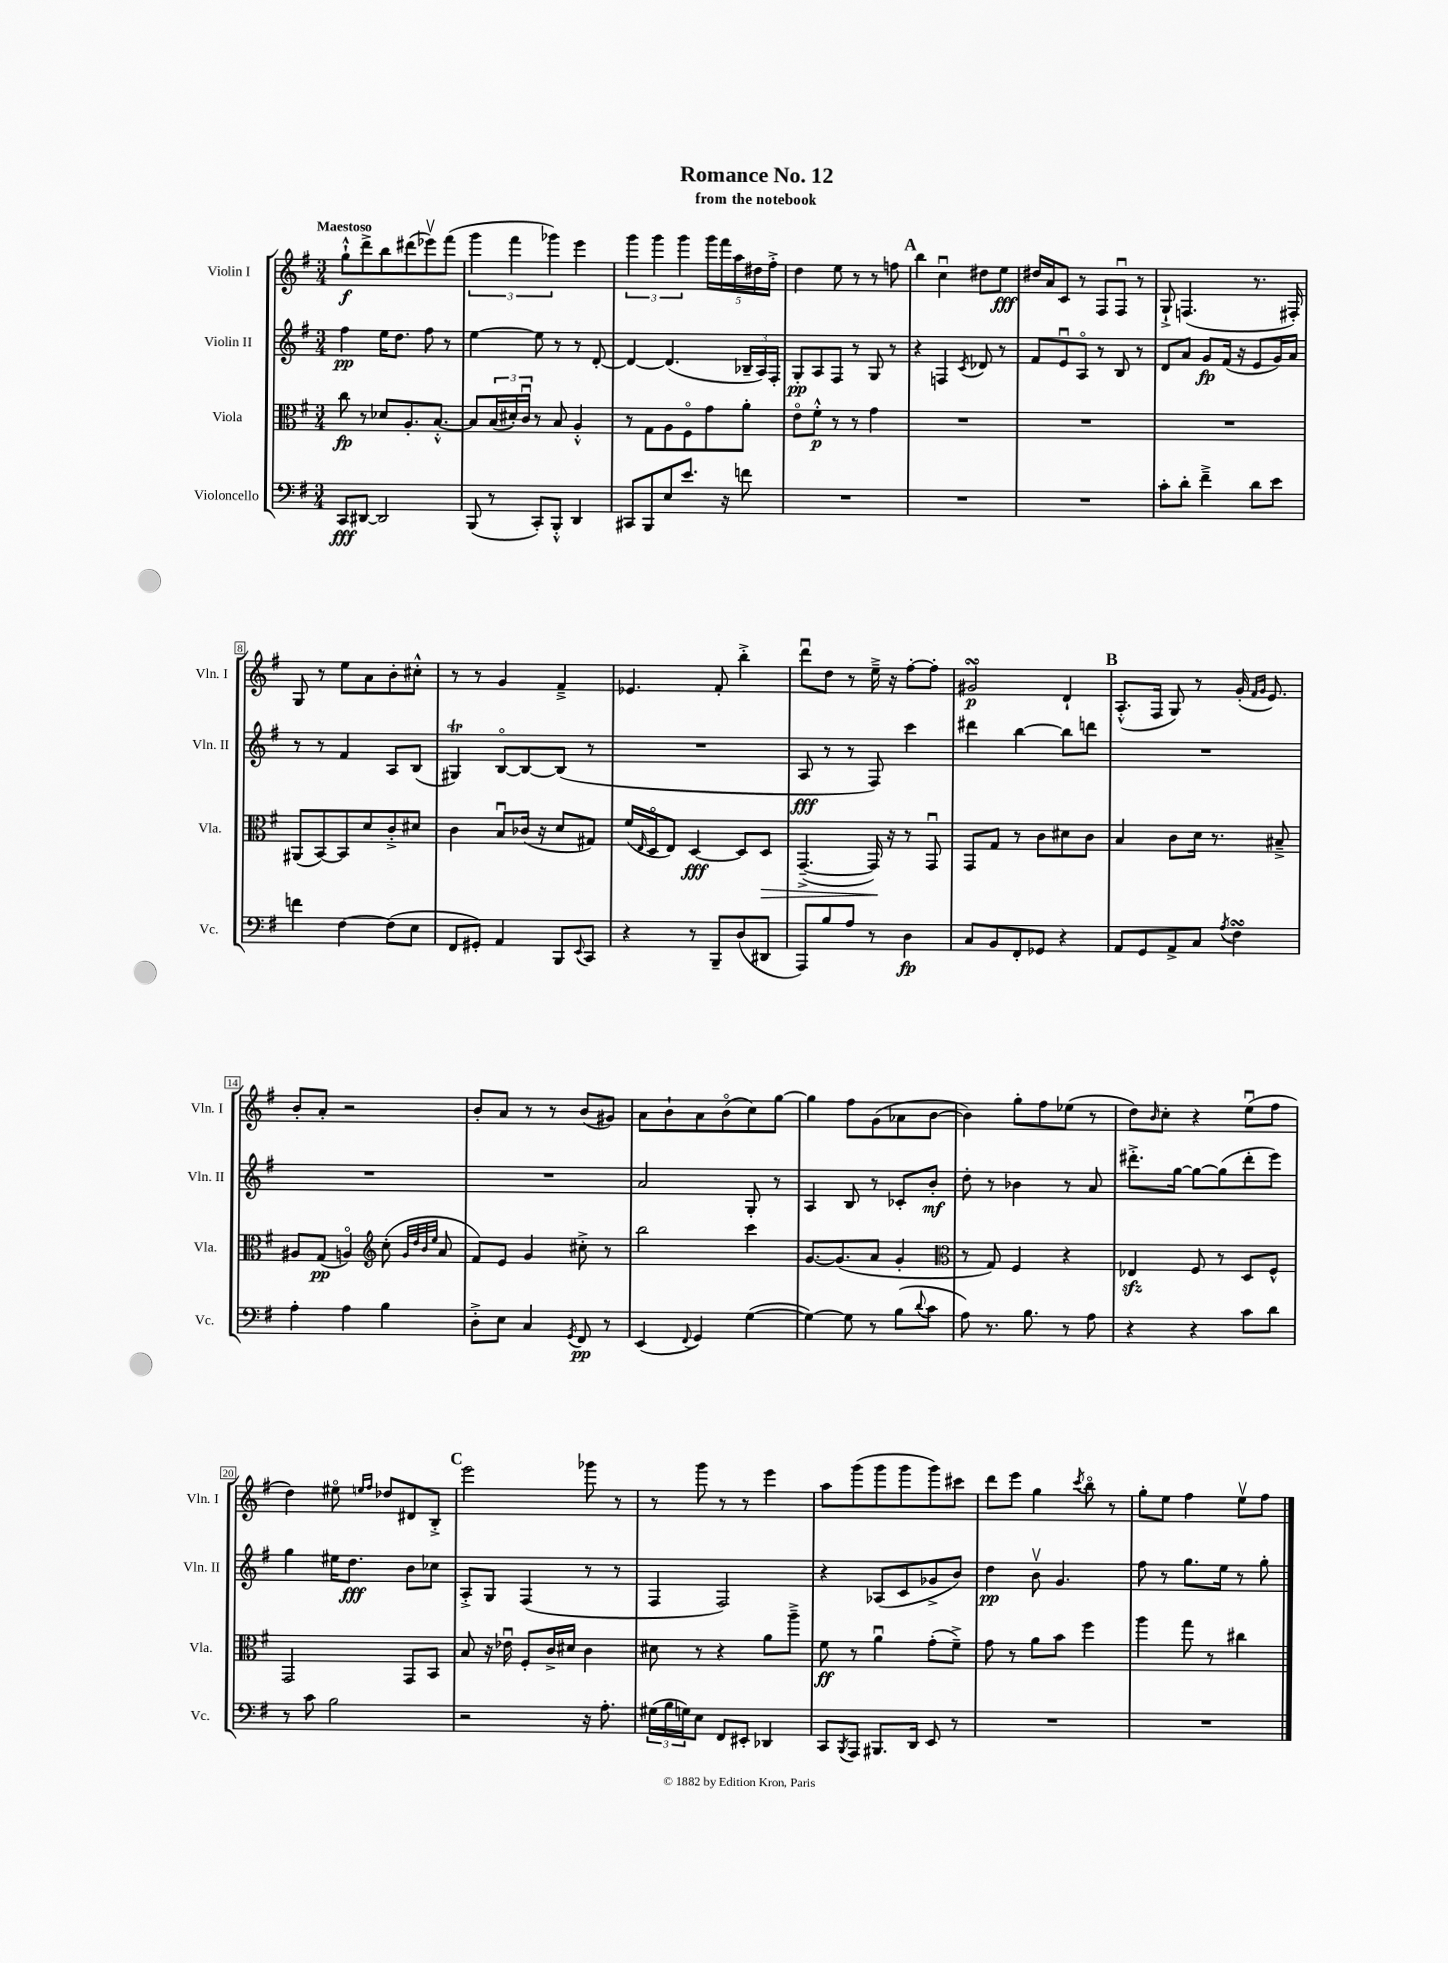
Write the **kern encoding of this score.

**kern	**dynam	**kern	**dynam	**kern	**dynam	**kern	**dynam
*part4	*part4	*part3	*part3	*part2	*part2	*part1	*part1
*staff4	*staff4	*staff3	*staff3	*staff2	*staff2	*staff1	*staff1
*I"Violoncello	*	*I"Viola	*	*I"Violin II	*	*I"Violin I	*
*I'Vc.	*	*I'Vla.	*	*I'Vln. II	*	*I'Vln. I	*
*clefF4	*	*clefC3	*	*clefG2	*	*clefG2	*
*k[f#]	*	*k[f#]	*	*k[f#]	*	*k[f#]	*
*M3/4	*	*M3/4	*	*M3/4	*	*M3/4	*
=1	=1	=1	=1	=1	=1	=1	=1
!	!	!	!	!	!	!LO:TX:a:B:t=Maestoso	!
8CC/L	fff	8cc\	fp	4ff#\	pp	8gg`^^\L	f
[8DD#X/J	.	8r	.	.	.	8ddd^\	.
2DD#/]	.	8d-X/L	.	16ee\KL	.	8bb\	.
.	.	.	.	8.dd\J	.	.	.
.	.	8.A'/	.	.	.	(8ddd#X\	.
.	.	.	.	8ff#\	.	8eee-Xv\)	.
.	.	[8.B'^^/J	.	.	.	.	.
.	.	.	.	8r	.	(8fff#\J	.
=2	=2	=2	=2	=2	=2	=2	=2
(8BBB/	.	8B/L]	.	[4ee\	.	6ggg\	.
8r	.	(24B/L	.	.	.	.	.
.	.	24d#X'/)	.	.	.	6fff#\	.
.	.	24cu/JJ	.	.	.	.	.
8CC'/L)	.	8r	.	8ee\]	.	.	.
.	.	.	.	.	.	6ggg-X\)	.
8BBB'^^/J	.	8B/	.	8r	.	.	.
4DD/	.	4A'^^/	.	8r	.	4eee\	.
.	.	.	.	[8d'/	.	.	.
=3	=3	=3	=3	=3	=3	=3	=3
8CC#X/L	.	8r	.	4d/_	.	6ggg\	.
8BBB/	.	8G\L	.	.	.	.	.
.	.	.	.	.	.	6ggg\	.
8E/	.	8A\	.	(4.d/]	.	.	.
.	.	.	.	.	.	6ggg\	.
8.e/J	.	8F#\	.	.	.	.	.
.	.	8g\	.	.	.	20ggg\LL	.
.	.	.	.	.	.	20fff#\	.
16r	.	.	.	.	.	.	.
.	.	.	.	.	.	20aa\	.
8fn\	.	8a'\J	.	24B-X~/LL	.	.	.
.	.	.	.	.	.	20dd#X\	.
.	.	.	.	24A/)	.	.	.
.	.	.	.	.	.	20ff#'^\JJ	.
.	.	.	.	24F#'/JJ	.	.	.
=4	=4	=4	=4	=4	=4	=4	=4
2.r	.	8e\L	.	8G'/L	pp	4dd\	.
.	.	8f#'^^\J	p	8A/	.	.	.
.	.	8r	.	8F#/J	.	8ee\	.
.	.	8r	.	8r	.	8r	.
.	.	4g\	.	8G/	.	8r	.
.	.	.	.	8r	.	8ffn\	.
!!LO:REH:place=s1:t=A
=5	=5	=5	=5	=5	=5	=5	=5
2.r	.	2.r	.	4r	.	4bb\	.
.	.	.	.	4Fn/	.	4ccu\	.
.	.	.	.	8qc/	.	.	.
.	.	.	.	8d-X/	.	8dd#X\L	.
.	.	.	.	8r	.	8ee\J	fff
=6	=6	=6	=6	=6	=6	=6	=6
2.r	.	2.r	.	8f#/L	.	16dd#X/LL	.
.	.	.	.	.	.	16a/J	.
.	.	.	.	8eu/	.	8c/J	.
.	.	.	.	8A/J	.	8r	.
.	.	.	.	8r	.	8F#/L	.
.	.	.	.	8B/	.	8F#u/J	.
.	.	.	.	8r	.	8r	.
=7	=7	=7	=7	=7	=7	=7	=7
8c'\L	.	2.r	.	8d/L	.	8G`^/	.
8d'\J	.	.	.	8a/J	.	(4.Fn/	.
4f#~^\	.	.	.	8g/L	fp	.	.
.	.	.	.	(16f#/Jk	.	.	.
.	.	.	.	16r	.	.	.
8d\L	.	.	.	8e/L	.	8.r	.
8e\J	.	.	.	16g/L)	.	.	.
.	.	.	.	16a/JJ	.	16F#X'/)	.
!!LO:LB:g=z
=8	=8	=8	=8	=8	=8	=8	=8
4fn\	.	(8AA#X/L	.	8r	.	8G/	.
.	.	[8BB/)	.	8r	.	8r	.
[4F#\	.	8BB/]	.	4f#/	.	8ee\L	.
.	.	8d/	.	.	.	8a\	.
(8F#\L]	.	8c'^/	.	8A/L	.	8b'\	.
8E\J	.	8d#X/J	.	(8B/J	.	8cc#X'^^\J	.
=9	=9	=9	=9	=9	=9	=9	=9
8FF#/L	.	4c\	.	4G#Xt/)	.	8r	.
8GG#X'/J)	.	.	.	.	.	8r	.
4AA/	.	8Bu/L	.	[8B/L	.	4g/	.
.	.	(16c-X/Jk	.	8B/_	.	.	.
.	.	16r	.	.	.	.	.
8BBB/L	.	8d/L	.	(8B/J]	.	4f#~^/	.
8qqEE/	.	.	.	.	.	.	.
8CC/J	.	8G#X/J)	.	8r	.	.	.
=10	=10	=10	=10	=10	=10	=10	=10
4r	.	(16f#/LL	.	2.r	.	4.e-X/	.
.	.	16qqE/	.	.	.	.	.
.	.	16D/J	.	.	.	.	.
.	.	8E/J)	.	.	.	.	.
8r	.	[4D/	fff	.	.	.	.
8BBB~/L	.	.	.	.	.	8f#'/	.
(8D/	.	8D/L]	.	.	.	4bb'^\	.
!	!	!	!LO:HP:b	!	!	!	!
8DD#X/J	.	8D/J	>	.	.	.	.
=11	=11	=11	=11	=11	=11	=11	=11
8AAA/L)	.	([4.GG~^/	.	8A/	fff	8dddu\L	.
8B/	.	.	.	8r	.	8dd\J	.
8A/J	.	.	.	8r	.	8r	.
8r	.	16GG/])	.	8F#/)	.	16ee~^\	.
.	.	16r	]	.	.	16r	.
4D\	fp	8r	.	4ccc\	.	[8ff#'\L	.
.	.	8GGu/	.	.	.	8ff#'\J]	.
=12	=12	=12	=12	=12	=12	=12	=12
8C/L	.	8GG/L	.	4ddd#X\	.	2g#XsSsS/	p
8BB/	.	8G/J	.	.	.	.	.
8FF#'/	.	8r	.	[4bb\	.	.	.
8GG-X/J	.	8c\L	.	.	.	.	.
4r	.	8d#X\	.	8bb\L]	.	4d`/	.
.	.	8c\J	.	8dddn\J	.	.	.
!!LO:REH:place=s1:t=B
=13	=13	=13	=13	=13	=13	=13	=13
8AA/L	.	4B/	.	2.r	.	(8.A'^^/L	.
8GG/	.	.	.	.	.	.	.
.	.	.	.	.	.	16F#/Jk	.
8AA^/	.	8c\L	.	.	.	8G/)	.
8C/J	.	16d\Jk	.	.	.	8r	.
.	.	8.r	.	.	.	.	.
8qA/	.	.	.	.	.	.	.
4F#sSsS\	.	.	.	.	.	(16g'/	.
.	.	.	.	.	.	16qqf#/LL	.
.	.	.	.	.	.	16qqg/JJ	.
.	.	.	.	.	.	8.e/)	.
.	.	8B#X~^/	.	.	.	.	.
!!LO:LB:g=z
=14	=14	=14	=14	=14	=14	=14	=14
4A'\	.	8A#X/L	.	2.r	.	8b'/L	.
.	.	(8G/J	pp	.	.	8a'/J	.
4A\	.	4An/)	.	.	.	2r	.
*	*	*clefG2	*	*	*	*	*
4B\	.	(8cc'\	.	.	.	.	.
.	.	32qqg/LLL	.	.	.	.	.
.	.	32qqdd/	.	.	.	.	.
.	.	32qqb/	.	.	.	.	.
.	.	32qqee/JJJ	.	.	.	.	.
.	.	8a/	.	.	.	.	.
=15	=15	=15	=15	=15	=15	=15	=15
8D'^\L	.	8f#/L)	.	2.r	.	8b'/L	.
8E\J	.	8e/J	.	.	.	8a/J	.
4C/	.	4g/	.	.	.	8r	.
.	.	.	.	.	.	8r	.
8qGG/	.	.	.	.	.	.	.
8FF#/	pp	8cc#X'^\	.	.	.	(8b/L	.
8r	.	8r	.	.	.	8g#X/J)	.
=16	=16	=16	=16	=16	=16	=16	=16
(4EE/	.	2bb\	.	2a/	.	8a\L	.
.	.	.	.	.	.	8b`\	.
8qqFF#/	.	.	.	.	.	.	.
4GG/)	.	.	.	.	.	8a\	.
.	.	.	.	.	.	(8b\	.
([4G\	.	4ccc\	.	8G'/	.	8cc\)	.
.	.	.	.	8r	.	[8gg\J	.
=17	=17	=17	=17	=17	=17	=17	=17
4G\_)	.	[8.g/L	.	4A/	.	4gg\]	.
.	.	(8.g/]	.	.	.	.	.
8G\]	.	.	.	8B/	.	8ff#\L	.
8r	.	8a/J	.	8r	.	(8g\	.
(8B\L	.	4g'/	.	8c-X'/L	.	8a-X\	.
8qqd/	.	.	.	.	.	.	.
8c\J	.	.	.	8b'/J	mf	[8b\J	.
=18	=18	=18	=18	=18	=18	=18	=18
*	*	*clefC3	*	*	*	*	*
8A\)	.	8r	.	8dd'\	.	4b\])	.
8.r	.	8G/)	.	8r	.	.	.
.	.	4F#/	.	4b-X\	.	8gg'\L	.
8.B\	.	.	.	.	.	.	.
.	.	.	.	.	.	8ff#\	.
8r	.	4r	.	8r	.	(8ee-X\J	.
8A\	.	.	.	8a/	.	8r	.
=19	=19	=19	=19	=19	=19	=19	=19
4r	.	4E-Xzz/	.	8.ddd#X'^\L	.	8dd\L)	.
.	.	.	.	.	.	16qqb/	.
.	.	.	.	.	.	8cc'\J	.
.	.	.	.	[16gg\Jk	.	.	.
4r	.	8F#/	.	8gg\L_	.	4r	.
.	.	8r	.	(8gg\]	.	.	.
8c\L	.	8D/L	.	8ddd#'\	.	(8eeu\L	.
8d\J	.	8F#^^/J	.	8eee\J)	.	8ff#\J	.
!!LO:LB:g=z
=20	=20	=20	=20	=20	=20	=20	=20
8r	.	2GG/	.	4gg\	.	4dd\)	.
8c\	.	.	.	.	.	.	.
2B\	.	.	.	16ee#X\KL	.	8ee#X\	.
.	.	.	.	8.dd\J	fff	.	.
.	.	.	.	.	.	16qqeen/LL	.
.	.	.	.	.	.	16qqff#/JJ	.
.	.	.	.	.	.	8dd-X/L	.
.	.	8GG/L	.	8b\L	.	8d#X/	.
.	.	8BB/J	.	8cc-X\J	.	8B'^/J	.
!!LO:REH:place=s1:t=C
=21	=21	=21	=21	=21	=21	=21	=21
2r	.	8B/	.	8A'^/L	.	2eee\	.
.	.	16r	.	8G/J	.	.	.
.	.	16e-Xu\	.	.	.	.	.
.	.	8F#'/L	.	(4F#/	.	.	.
.	.	16c^/L	.	.	.	.	.
.	.	16d#X/JJ	.	.	.	.	.
16r	.	4c\	.	8r	.	8ggg-X\	.
8.A'\	.	.	.	.	.	.	.
.	.	.	.	8r	.	8r	.
=22	=22	=22	=22	=22	=22	=22	=22
(24G#X\LL	.	8d#X\	.	4F#/	.	8r	.
24B\	.	.	.	.	.	.	.
24Gn\J)	.	.	.	.	.	.	.
8E\J	.	8r	.	.	.	8ggg\	.
8FF#/L	.	4r	.	2F#/)	.	8r	.
8EE#X'/J	.	.	.	.	.	8r	.
4DD-X/	.	8a\L	.	.	.	4eee\	.
.	.	8aa~^\J	.	.	.	.	.
=23	=23	=23	=23	=23	=23	=23	=23
8CC/L	.	8f#\	ff	4r	.	8aa\L	.
8qBBB/	.	.	.	.	.	.	.
8AAA/J	.	8r	.	.	.	(8ggg\	.
8.BBB#X/L	.	4au\	.	(8A-X/L	.	8ggg\	.
.	.	.	.	8c/	.	8ggg\	.
16DD/Jk	.	.	.	.	.	.	.
8EE/	.	(8g'\L	.	8g-X^/	.	8ggg\)	.
8r	.	8f#~^\J)	.	8b/J)	.	8ccc#X\J	.
=24	=24	=24	=24	=24	=24	=24	=24
2.r	.	8g\	.	4dd\	pp	8ddd\L	.
.	.	8r	.	.	.	8eee\J	.
.	.	8a\L	.	8bv\	.	4gg\	.
.	.	8b\J	.	4.g/	.	.	.
.	.	.	.	.	.	8qccc/	.
.	.	4ff#\	.	.	.	8bb\	.
.	.	.	.	.	.	8r	.
=25	=25	=25	=25	=25	=25	=25	=25
2.r	.	4aa\	.	8ff#\	.	8gg'\L	.
.	.	.	.	8r	.	8ee\J	.
.	.	8gg\	.	8.gg\L	.	4ff#\	.
.	.	8r	.	.	.	.	.
.	.	.	.	16ee\Jk	.	.	.
.	.	4cc#X\	.	8r	.	8eev\L	.
.	.	.	.	8gg'\	.	8ff#\J	.
==	==	==	==	==	==	==	==
*-	*-	*-	*-	*-	*-	*-	*-
